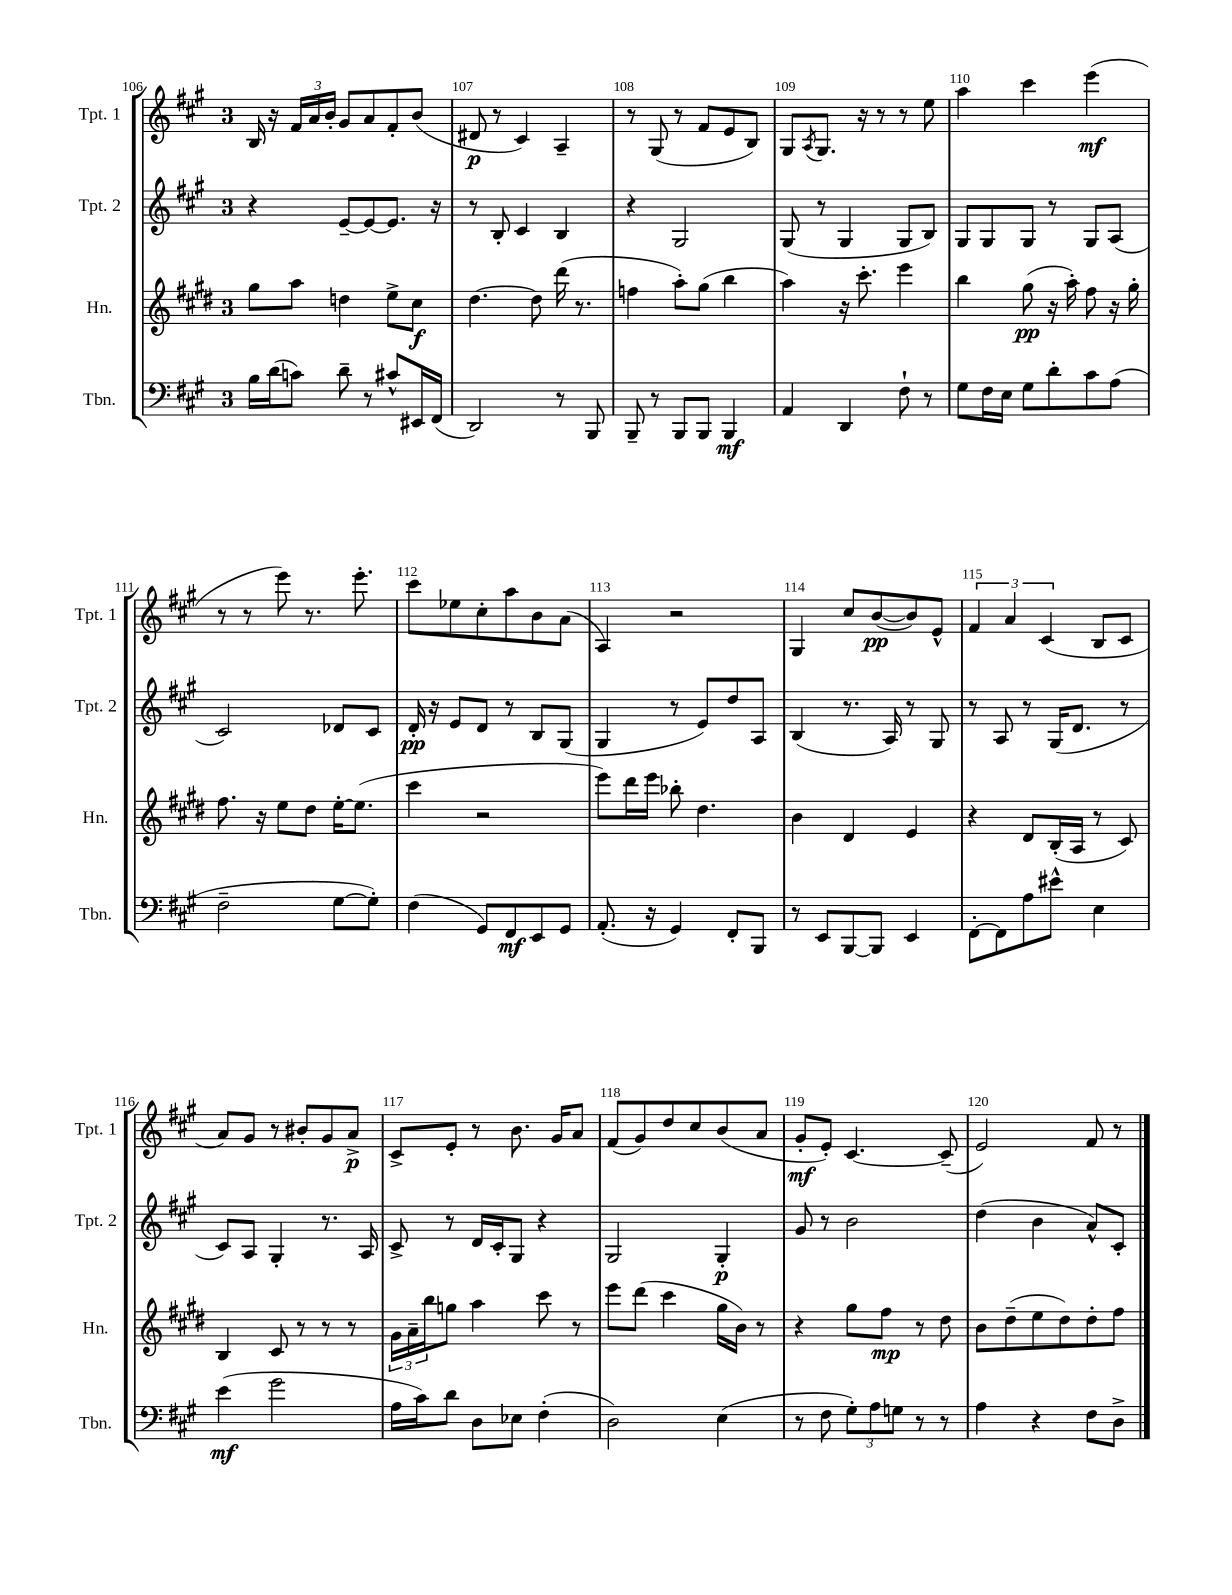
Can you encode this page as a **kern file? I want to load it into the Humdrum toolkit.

**kern	**kern	**kern	**kern
*staff4	*staff3	*staff2	*staff1
*clefF4	*clefG2	*clefG2	*clefG2
*k[f#c#g#]	*k[f#c#g#d#]	*k[f#c#g#]	*k[f#c#g#]
*M3/4	*M3/4	*M3/4	*M3/4
16B\LL	8gg#\L	4r	16B/
(16d\J	.	.	16r
8c\J)	8aa\J	.	24f#/LL
.	.	.	24a/
.	.	.	24b'/JJ
8d~\	4dd\	[8e~/L	8g#/L
8r	.	8e/_	8a/
8c#^^/L	8ee^\L	8.e/]J	8f#'/
16EE#/L	8cc#\J	.	(8b/J
(16FF#/JJ	.	16r	.
=	=	=	=
2DD/)	[4.dd#\	8r	8d#/
.	.	8B'/	8r
.	.	4c#/	4c#/)
.	8dd#\]	.	.
8r	(16ddd#\	4B/	4A~/
.	8.r	.	.
8BBB/	.	.	.
=	=	=	=
8BBB~/	4ff\	4r	8r
8r	.	.	(8G#/
8BBB/L	8aa'\L)	2G#/	8r
8BBB/J	(8gg#\J	.	8f#/L
4BBB/	4bb\	.	8e/
.	.	.	8B/J)
=	=	=	=
4AA/	4aa\)	(8G#/	8G#/L
.	.	.	8qA/
.	.	8r	8.G#/J
4DD/	16r	4G#/	.
.	8.ccc#'\	.	16r
.	.	.	8r
8F#`\	4eee\	8G#/L	8r
8r	.	8B/J)	8ee\
=	=	=	=
8G#\L	4bb\	8G#/L	4aa\
16F#\L	.	8G#/	.
16E\JJ	.	.	.
8G#\L	(8gg#\	8G#/J	4ccc#\
8d'\	16r	8r	.
.	16aa'\)	.	.
8c#\	8ff#\	8G#/L	(4eee\
(8A\J	16r	(8A/J	.
.	16gg#'\	.	.
=	=	=	=
2F#~\	8.ff#\	2c#/)	8r
.	.	.	8r
.	16r	.	.
.	8ee\L	.	8eee\)
.	8dd#\J	.	8.r
[8G#\L	[16ee'\LK	8d-/L	.
.	(8.ee\]J	.	8.eee'\
8G#'\]J)	.	8c#/J	.
=	=	=	=
(4F#\	4ccc#\	16d'/	8ccc#\L
.	.	16r	.
.	.	8e/L	8ee-\
8GG#/L)	2r	8d/J	8cc#'\
8FF#/	.	8r	8aa\
8EE/	.	8B/L	8b\
8GG#/J	.	(8G#/J	(8a\J
=	=	=	=
(8.AA'/	8eee\L)	4G#/	4A/)
.	16ddd#\L	.	.
16r	16eee\JJ	.	.
4GG#/)	8bb-'\	8r	2r
.	4.dd#\	8e/L)	.
8FF#'/L	.	8dd/	.
8BBB/J	.	8A/J	.
=	=	=	=
8r	4b\	(4B/	4G#/
8EE/L	.	.	.
[8BBB/	4d#/	8.r	8cc#/L
8BBB/]J	.	.	([8b/
.	.	16A/)	.
4EE/	4e/	8r	8b/])
.	.	8G#/	8e^^/J
=	=	=	=
[8FF#'\L	4r	8r	6f#/
8FF#\]	.	8A/	.
.	.	.	6a/
8A\	8d#/L	8r	.
.	.	.	(6c#/
8e#^^\J	(16B'/L	(16G#/LK	.
.	16A/JJ	8.d/J	.
4E\	8r	.	8B/L
.	8c#/)	8r	8c#/J
=	=	=	=
(4e\	4B/	8c#/L)	8a/L)
.	.	8A/J	8g#/J
2g#\	8c#/	4G#'/	8r
.	8r	.	8b#'/L
.	8r	8.r	8g#/
.	8r	.	8a^/J
.	.	16A/	.
=	=	=	=
16A\LL	24g#\LL	8c#^/	8c#^/L
.	24a~\	.	.
16c#\J)	.	.	.
.	24bb\J	.	.
8d\J	8gg\J	8r	8e'/J
8D\L	4aa\	16d/LL	8r
.	.	16c#'/J	.
8E-\J	.	8G#/J	8.b\
(4F#'\	8ccc#\	4r	.
.	.	.	16g#/LK
.	8r	.	8a/J
=	=	=	=
2D\)	8eee\L	2G#/	(8f#/L
.	(8ddd#\J	.	8g#/)
.	4ccc#\	.	8dd/
.	.	.	8cc#/
(4E\	16gg#\LL	4G#'/	(8b/
.	16b\JJ)	.	.
.	8r	.	8a/J
=	=	=	=
8r	4r	8g#/	8g#'/L
8F#\	.	8r	8e'/J)
12G#'\L)	8gg#\L	2b\	[4.c#/
12A\	.	.	.
.	8ff#\J	.	.
12G\J	.	.	.
8r	8r	.	.
8r	8dd#\	.	(8c#~/]
=	=	=	=
4A\	8b\L	(4dd\	2e/)
.	(8dd#~\	.	.
4r	8ee\	4b\	.
.	8dd#\)	.	.
8F#\L	8dd#'\	8a^^/L)	8f#/
8D^\J	8ff#\J	8c#'/J	8r
==	==	==	==
*-	*-	*-	*-
